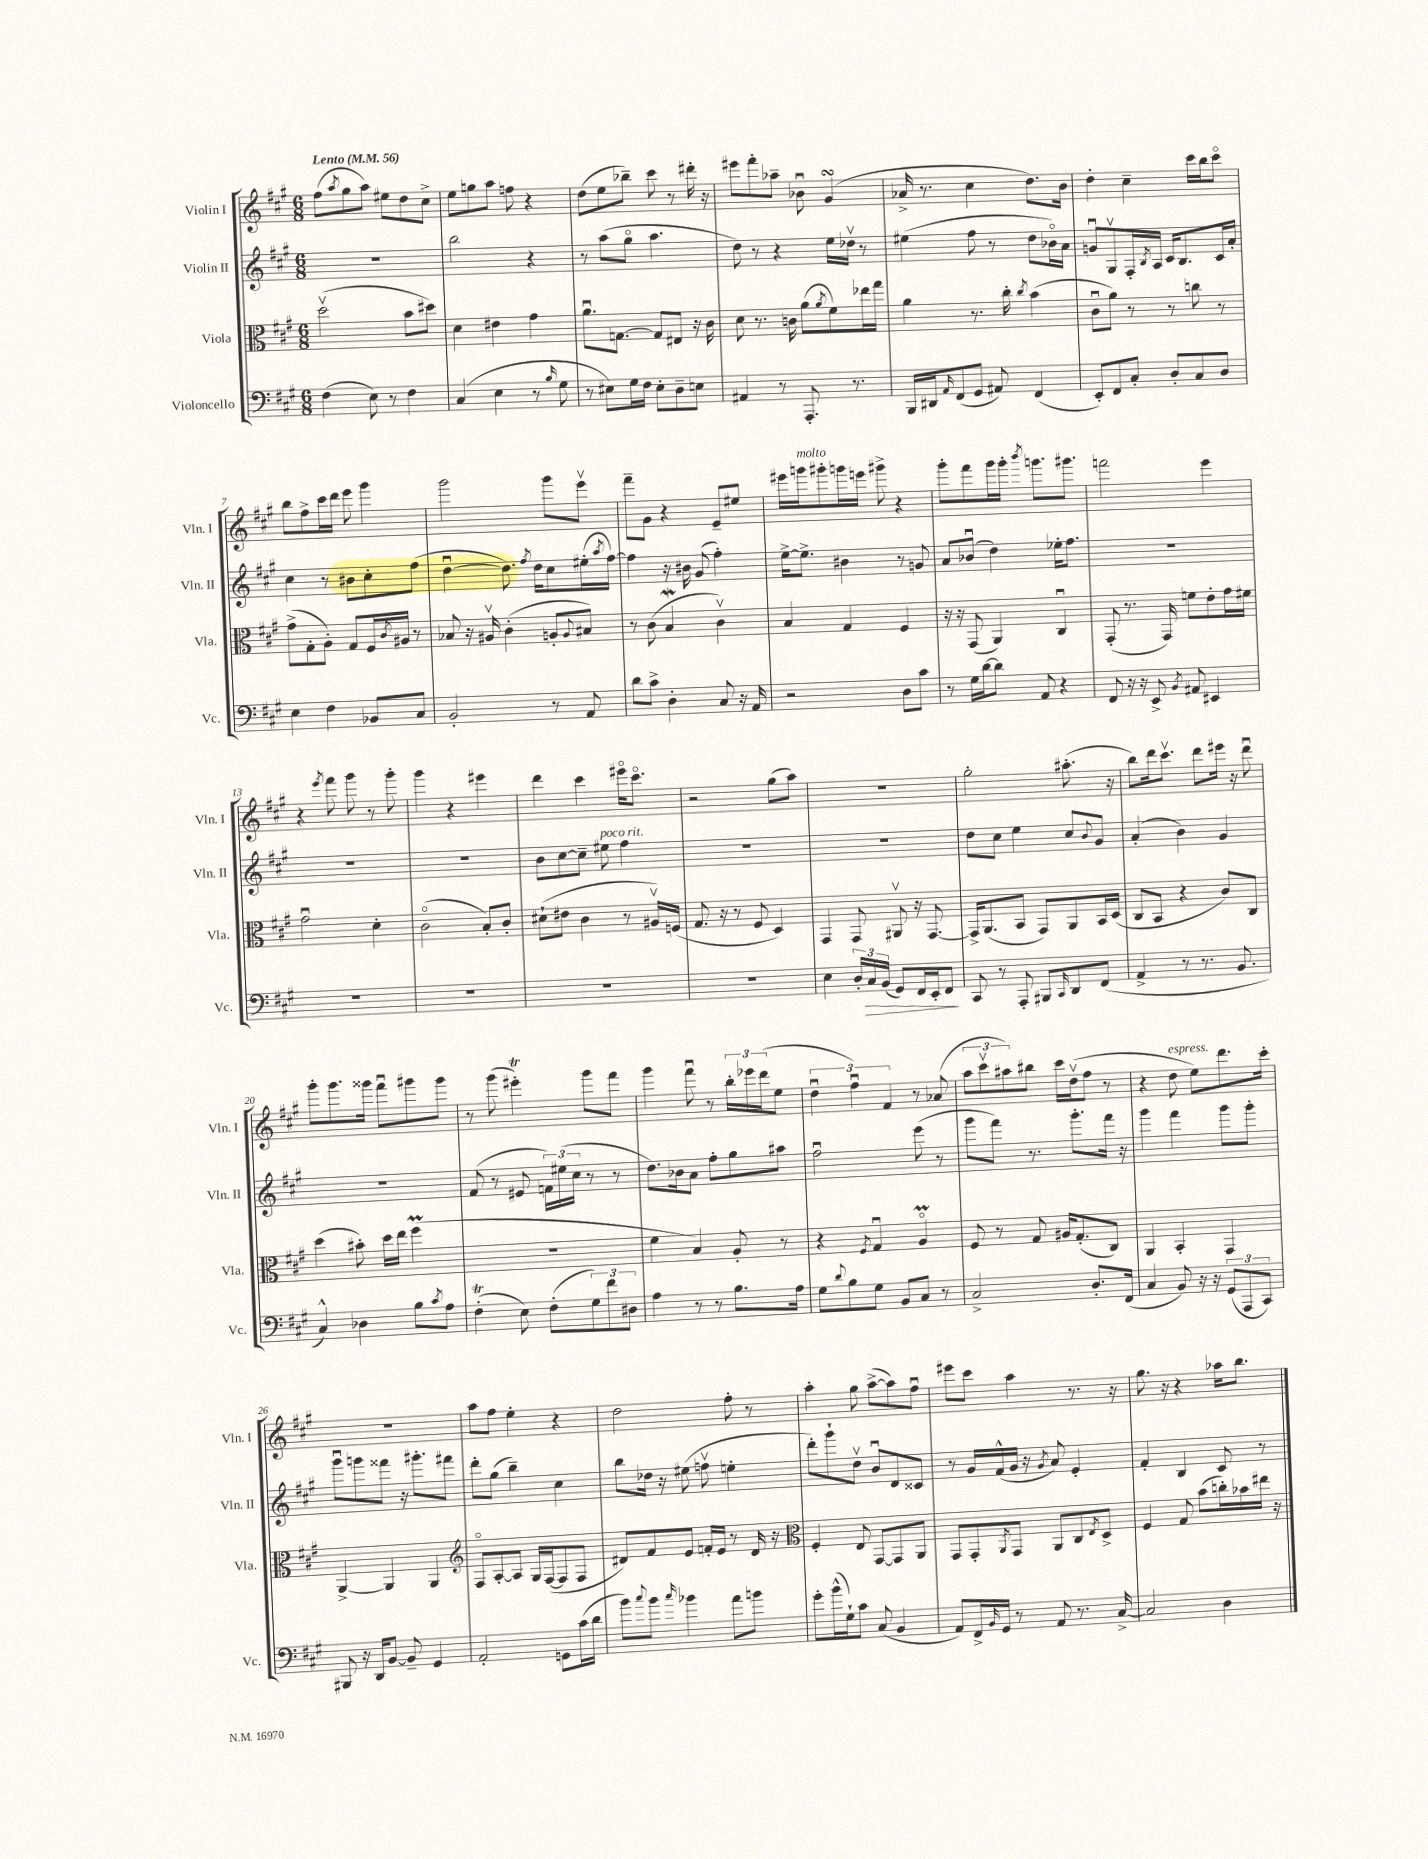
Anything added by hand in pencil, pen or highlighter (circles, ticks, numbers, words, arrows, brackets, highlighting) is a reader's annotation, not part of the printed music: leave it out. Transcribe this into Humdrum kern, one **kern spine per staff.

**kern	**kern	**kern	**kern
*staff4	*staff3	*staff2	*staff1
*clefF4	*clefC3	*clefG2	*clefG2
*k[f#c#g#]	*k[f#c#g#]	*k[f#c#g#]	*k[f#c#g#]
*M6/8	*M6/8	*M6/8	*M6/8
*MM56	*MM56	*MM56	*MM56
(4F#	(2ddv	2.r	(8ff#
.	.	.	8qaa
.	.	.	8gg#
8E)	.	.	8aa)
8r	.	.	8ee#
4F#	8b	.	8dd
.	8dd#)	.	8cc#^
=	=	=	=
(4C#	4d	2bb	8ee
.	.	.	8gg
4E	4e#	.	8aa
.	.	.	8ff
8r	4g#	4r	4r
16qqB	.	.	.
8G#	.	.	.
=	=	=	=
8r	8.au	8r	(8dd
8E#)	.	(8aa	8ee
.	[8.G	.	.
16G#	.	8gg#o	8bb-~)
16F#	.	.	.
8E#'	8G]	4.aa	8ccc#
8D~	8E#	.	8r
8E	16r	.	16ddd#'
.	16c#	.	16r
=	=	=	=
4AA#	8d	8dd)	8eee#
.	8.r	8r	8fff#'
8r	.	4r	8aa-~
.	16c	.	.
8.AAA'	(8a	.	8b-u
.	8qa	.	.
.	8f#)	16ee	(4g#
8.r	.	16dd-v	.
.	16ee-	8r	.
.	16gg#	.	.
=	=	=	=
16BBB	4a	(4ee#	16a-^
16DD#	.	.	8.r
16qqAA	.	.	.
(8FF#	.	.	.
8GG#	8.r	8ff#	4cc#
8AA#)	.	8r	.
.	16cc#'	.	.
.	8qcc#	.	.
(4FF#	(4b	8dd	8.dd)
.	.	16b-o)	.
.	.	16a	16b
=	=	=	=
8EE')	8c#u	8gu	4dd'
8FF#	8a)	8G#v	.
8C#'	8r	16F#'	4cc#~
.	.	8qB	.
.	.	16A	.
8D'	8r	16c#	.
.	.	8.B	.
8C#	8cc	.	16ccc#
.	.	.	16bb
8D	8r	16c#	8ccc#o
.	.	16a'	.
=	=	=	=
4E	(8g#^	4cc#	8bb
.	8G#'	.	8ff#^
4F#	8A')	8r	16ccc#
.	.	.	16ddd
.	8G#	8b#	8eee
8BB-	16F#	8cc#'	4ggg#
.	8qc#	.	.
.	16A#	.	.
8C#	8r	(8ff#	.
=	=	=	=
2BB'	8B-	[4ddu	2ggg#
.	16r	.	.
.	16A#v	.	.
.	(4c#'	8.dd])	.
.	.	8qff#	.
.	.	16dd	.
8r	8A'	8cc#	8ggg#
.	8qqA	.	.
8AA	8B#)	(16ee#'	8eeev
.	.	8qaa	.
.	.	[16ff#)	.
=	=	=	=
8d	8r	4ff#]	8fff#~
8c#^	(8c#	.	8g#
4D'	4B	16r	4r
.	.	16b#	.
.	.	(8g#	.
8C#	4c#v)	4ff#')	8e~
16r	.	.	8ee#
16AA	.	.	.
=	=	=	=
2r	4B	[16ee^	16eee#
.	.	8.ee^]	16ggg
.	.	.	8ggg#'
.	4G#	4b#	16ggg
.	.	.	16eee
.	.	.	8ggg#^
8D	4F#	8r	4r
8c#	.	8g	.
=	=	=	=
8r	16r	8a	8ggg#'
.	16r	.	.
16G#	(8GG#	(8b-u	8fff#
[16d	.	.	.
8d]	4AA)	4dd)	16ggg#
.	.	.	16ggg#'
.	.	.	8qbbb
8AA	.	.	8.ggg
4r	4C#u	16ee-'	.
.	.	8.ff#	8.ggg#
=	=	=	=
8FF#	(8GG#'	2.r	2fff
16r	8.r	.	.
16r	.	.	.
8EE^	.	.	.
.	16GG#)	.	.
8qBB	.	.	.
8AA#	8f	.	.
4EE#	8e'	.	4eee
.	16g#	.	.
.	16f#	.	.
=	=	=	=
2.r	2g#u	2.r	4r
.	.	.	8qeee
.	.	.	8fff#
.	.	.	8ggg#
.	4d'	.	8r
.	.	.	8ggg#'
=	=	=	=
2.r	(2c#o	2.r	4ggg#
.	.	.	4r
.	8B')	.	4eee#
.	8c#'	.	.
=	=	=	=
2.r	(8d#`	8b	4ddd
.	8e#	[8cc#	.
.	4c#	8cc#~]	4ccc#
.	.	8ee#	.
.	8r	4ff#	16eee#o
.	.	.	8.ccc#o
.	16A#v)	.	.
.	(16F	.	.
=	=	=	=
2.r	8.G#	2.r	2r
.	16r	.	.
.	8r	.	.
.	8F#	.	.
.	4D)	.	(8gg#
.	.	.	8aa)
=	=	=	=
4E	4GG#	2.r	2.r
24D'	8GG#	.	.
24C#	.	.	.
(24BB	.	.	.
8GG#)	8AA#v	.	.
16FF#	16r	.	.
16EE'	[8.GG#	.	.
8FF#	.	.	.
=	=	=	=
8CC#	16GG#^]	8dd	2gg#'
.	(8.AA	.	.
8r	.	8cc#	.
8AAA'	8BB	4ee	.
8BBB#	8GG#)	.	.
16qqCC#	.	.	.
8DD	8AA	8cc#	(8.aa#'
.	.	8qqb	.
(8FF#	16BB	8g#	.
.	(16D	.	16r
=	=	=	=
4AA^	8C#	(4a'	8bb)
.	8BB	.	16ddd
.	.	.	8.ccc#v
8r	4r	4b)	.
8.r	.	.	8ddd
.	8c#)	4g#	16eee#
8.BB	.	.	16r
.	8C#	.	8dddu
=	=	=	=
4C#^^)	(4dd	2.r	8ggg#'
.	.	.	8.ggg#
4D-	8b#')	.	.
.	.	.	16ggg##
.	16dd	.	8fff#u
.	16ee	.	.
8B	(4ff#	.	8ggg#
8qc#	.	.	.
8A	.	.	8ggg#
=	=	=	=
(4F#'	2.r	(8f#	8r
.	.	8r	(8ggg#
8E)	.	8e#	4eee#')
(8F#'	.	24f)	.
.	.	(24ee#	.
.	.	24cc#	.
12G#)	.	8r	8ggg#
12f#	.	.	.
.	.	8r	8fff#
12D#	.	.	.
=	=	=	=
4A	4f#	8.dd)	4ggg#
.	.	16b-	.
8r	4B)	8a	8fff#u
8r	.	8ff#'	8r
8.B	8A'	8gg#	24bb'
.	.	.	24eee-
.	.	.	(24ddd
.	8r	8aa#	8ee
16A	.	.	.
=	=	=	=
8G#	4r	2ff#u	6ddu
8qqd	.	.	.
8B	.	.	.
.	.	.	6ff#u)
.	8qF#	.	.
8G#	4G#u	.	.
.	.	.	6f#
8BB	.	.	.
8C#	4Ao	(8eee	8r
8r	.	8r	(8a-
=	=	=	=
2C#^	8F#	8ggg#	12aa
.	.	.	12ccc#v
.	8r	8fff#)	.
.	.	.	12aa#)
.	8G#	8.r	8bb#
.	16A#	.	16ccc#
.	(8.G#'	8.ggg#'	(16ddv
8.D'	.	.	8ff#
.	8C#)	16fff#	8r
(16FF#	.	16r	.
=	=	=	=
4C#	4AA	4ggg#	4r
8BB)	4BB'	4fff#	8dd
16r	.	.	8ee)
16r	.	.	.
(12GG#	4GG#	8ggg#	8.ddd
12AAA	.	.	.
.	.	8ggg#'	.
12CC#)	.	.	.
.	.	.	16ccc#'
=	=	=	=
8BBB#	[4AA^	8ggg#u	2.r
16r	.	8ggg	.
16DD	.	.	.
[8BB	4AA]	8fff##	.
8BB~]	.	16r	.
.	.	8.ggg#'	.
4GG#	4AA	.	.
.	.	8fff#	.
=	=	=	=
*	*clefG2	*	*
2AA'	8F#o	8ddd'	8aa
.	[8A'	(8gg#	8ff#
.	8A]	4bb~)	4ee'
.	16G#	.	.
.	([16F#	.	.
8GG	8F#]	4cc#	4r
(16c#	8F#	.	.
16d	.	.	.
=	=	=	=
8b)	8d#)	8bb	2dd
8qqcc#	.	.	.
8b	8f#	16dd-	.
.	.	16r	.
16qqcc#	.	.	.
4b-	8e	(8ee#	.
.	16f'	8ffv	.
.	16e	.	.
8a	8r	4ee'	8ff#'
8b	16d#	.	8r
.	16r	.	.
=	=	=	=
*	*clefC3	*	*
8g#'	4F#'	8ddd')	4aa'
(16b^^	.	8ggg#`	.
16G#`)	.	.	.
8c#	8E	8ddv	8gg#
(8C#	[8GG#	8bu	([8aa^
4BB	8GG#]	8d	8aa])
.	8AA	8c##	8ff#u
=	=	=	=
8AA)	8GG#	8r	8eee#
16FF#^	8GG#'	16g#	8ccc#
16qqBB	.	.	.
16GG#	.	(16f#^^	.
.	8qAA	.	.
8r	8GG#	16g#	4aa
.	.	16r	.
.	.	8qg#	.
8AA	8AA	8a)	.
8.r	8C#	4e'	8.r
.	8qE	.	.
.	8D^	.	.
[16C#^	.	.	16r
=	=	=	=
2C#]	4F#	4f#'	8.gg#
.	.	.	16r
.	8G#	4B	4r
.	(8b	.	.
4D	16cc')	8c#	16aa-
.	16b-	.	8.bb
.	16ee#	8r	.
.	16r	.	.
==	==	==	==
*-	*-	*-	*-
